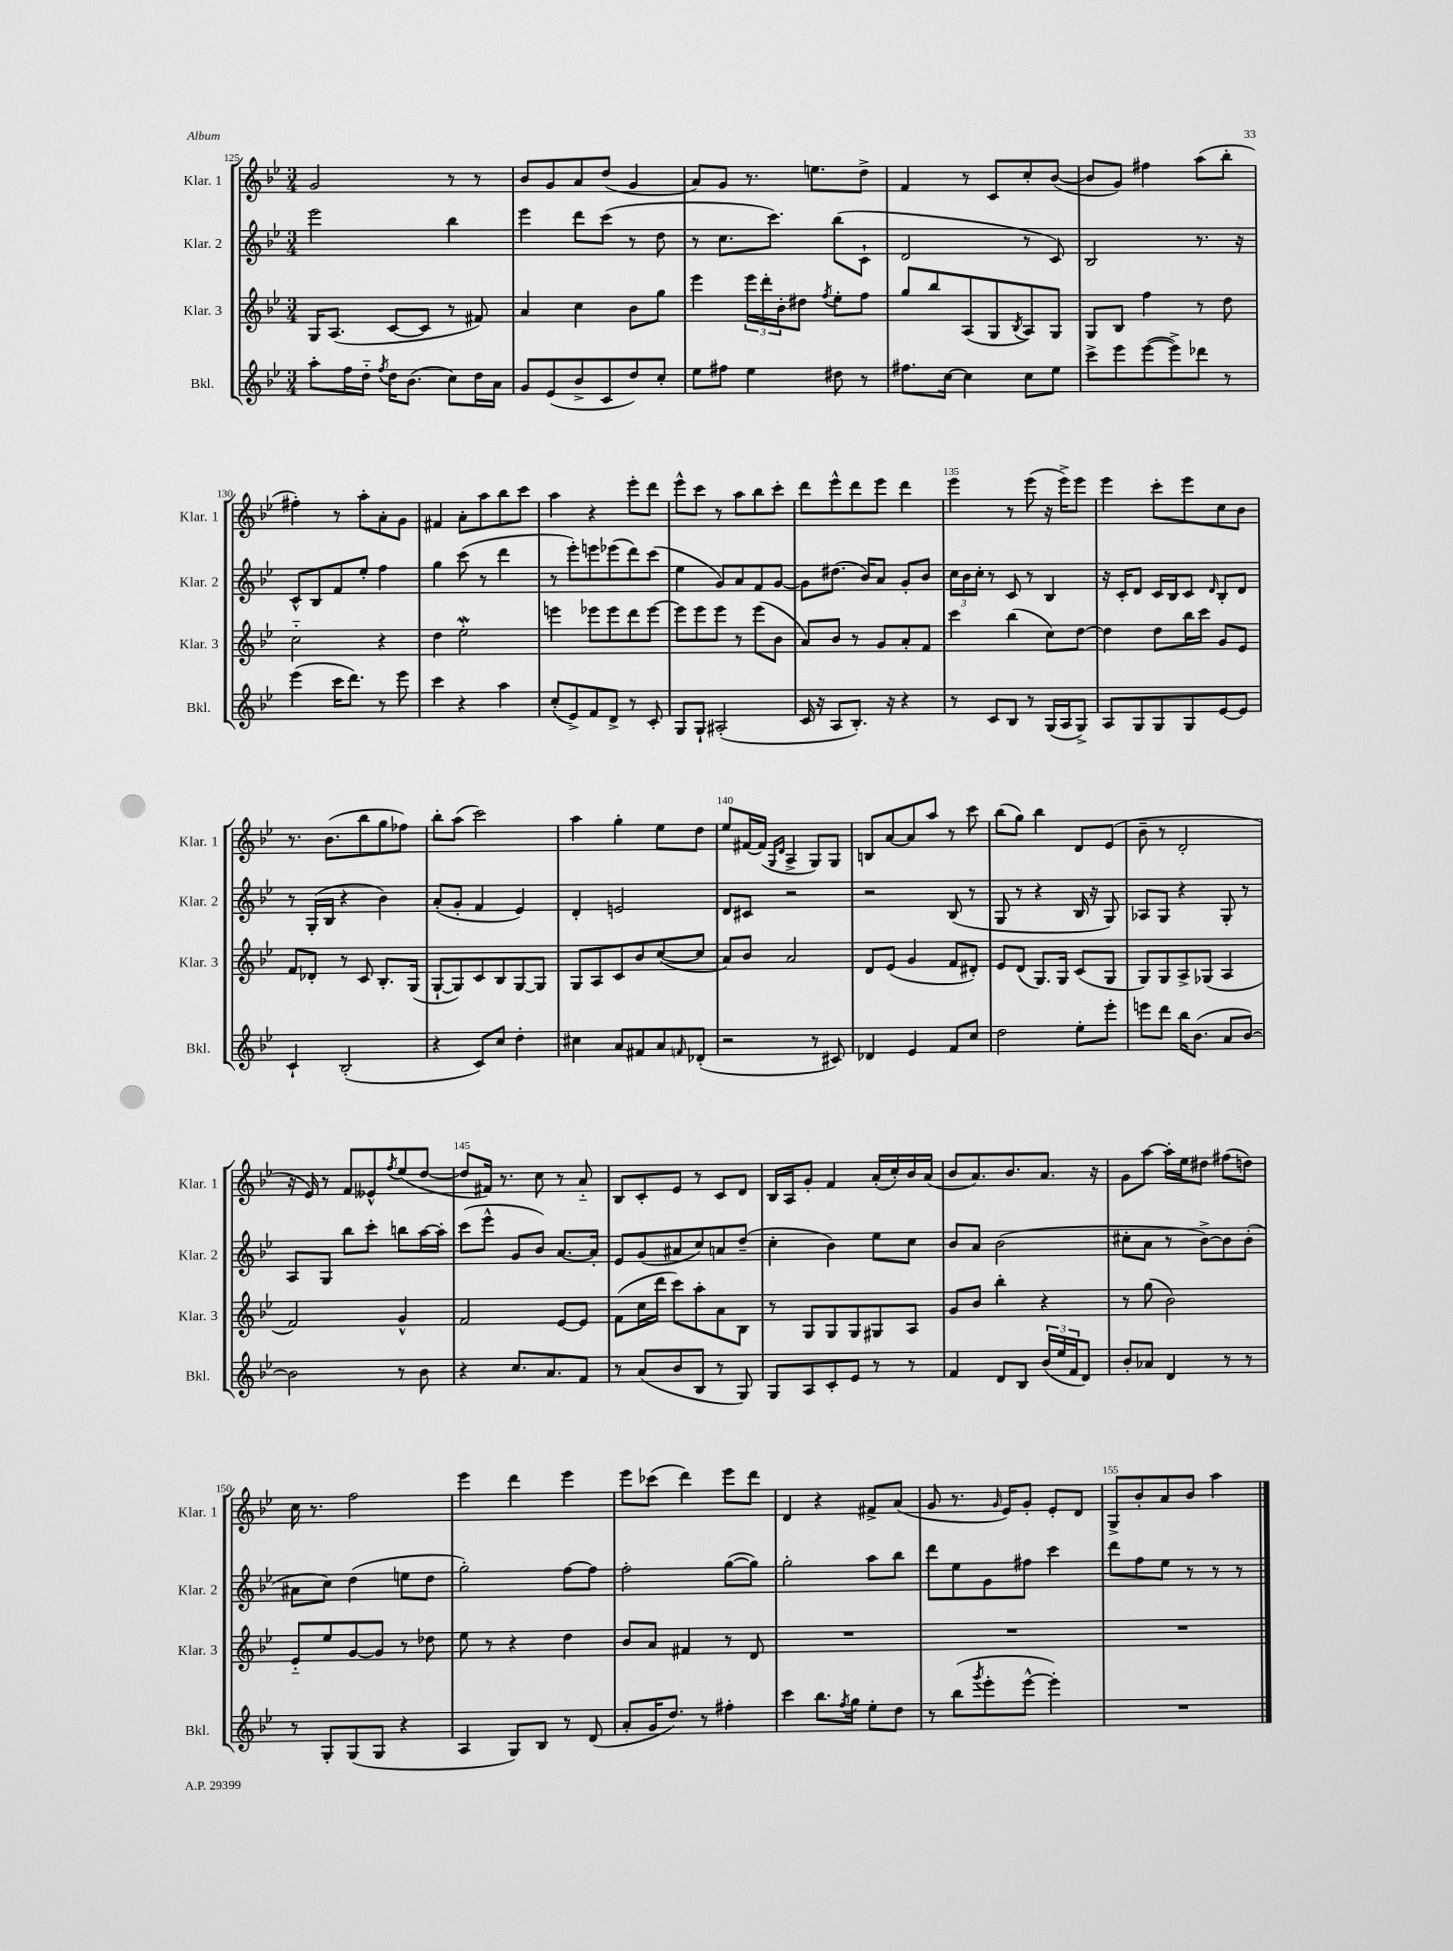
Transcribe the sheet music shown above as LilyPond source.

<<
\new StaffGroup <<
\new Staff = "s0" \with { instrumentName = "Klar. 1" shortInstrumentName = "Klar. 1" } {
    \clef treble \key bes \major \numericTimeSignature \time 3/4
    g'2 r8 r8 |
    bes'8 g'8 a'8 d''8( g'4 |
    a'8) g'8 r8. e''8. d''8-> |
    f'4 r8 c'8 c''8-. bes'8~( |
    bes'8 g'8) fis''4 a''8( bes''8-. |
    fis''4-.) r8 a''8-. a'8-. g'8 |
    fis'4 a'8-. a''8 bes''8 c'''8 |
    a''4 r4 ees'''8-. d'''8 |
    ees'''8-^ c'''8 r8 a''8 bes''8 c'''8-. |
    d'''8 ees'''8-^ d'''8 ees'''8 d'''4 |
    ees'''4 r8 ees'''8( r16 ees'''16->) ees'''8 |
    ees'''4 c'''8-. ees'''8 c''8 bes'8 |
    r8. bes'8.( bes''8 g''8 fes''8) |
    bes''8-. a''8( c'''2) |
    a''4 g''4-. ees''8 d''8 |
    ees''8 fis'16~ fis'16( \grace { g16 d'16 } a4-> g8) g8 |
    b8 a'8~ a'8 a''8 r8 c'''8 |
    bes''8( g''8) bes''4 d'8 ees'8( |
    bes'8-- r8 d'2-. |
    r16 ees'16) r8 f'8 eeses'8-^ \acciaccatura { f''8 } ees''8( d''8~ |
    d''8 fis'16) r8. c''8 r8 a'8-_ |
    bes8 c'8-. ees'8 r8 c'8 d'8 |
    bes16 a16 g'8-. f'4 a'16-.( c''16-.) bes'16 a'16( |
    bes'8 a'8.) bes'8. a'8. r16 |
    g'8 a''8~ a''16-. ees''16 dis''8 fis''8( d''8) |
    c''16 r8. f''2 |
    ees'''4 d'''4 ees'''4 |
    ees'''8 ces'''8( d'''4) ees'''8 d'''8 |
    d'4 r4 fis'8-> a'8( |
    g'8 r8. \grace { g'16 } ees'16) g'8-. ees'8-. d'8 |
    g8-> bes'8-. a'8 bes'8 a''4 \bar "|." |
}
\new Staff = "s1" \with { instrumentName = "Klar. 2" shortInstrumentName = "Klar. 2" } {
    \clef treble \key bes \major \numericTimeSignature \time 3/4
    ees'''2 bes''4 |
    ees'''4 d'''8 c'''8( r8 d''8 |
    r8 c''8. c'''8.) bes''8( c'8-! |
    d'2 r8 c'8) |
    bes2 r8. r16 |
    c'8-^ bes8 f'8 ees''8-. f''4 |
    g''4 c'''8( r8 d'''4 |
    r8 ees'''8-.) e'''8 ees'''8( d'''8) c'''8( |
    ees''4 g'8) a'8 f'8 g'8~ |
    g'8 dis''8.( bes'16) a'8 g'8-. bes'8 |
    \tuplet 3/2 { c''16 bes'16 c''16-. } r8 c'8 r8 bes4 |
    r16 c'16-. d'8 c'16 bes16 c'8 \grace { d'16 } bes8-. d'8 |
    r8 g16-.( bes16 r4 bes'4) |
    a'8-.( g'8-. f'4 ees'4) |
    d'4-. e'2 |
    d'8 cis'8 r2 |
    r2 bes8( r8 |
    g8 r8 r4 bes16 r16 g8) |
    aes8 g8 r4 g8-. r8 |
    a8 g8 bes''8 c'''8-. b''8 a''16~ a''16-. |
    c'''8( ees'''8-^ g'8 bes'8) a'8.~ a'16-. |
    ees'8 g'8( ais'8 c''8) a'8 d''8--( |
    c''4-. bes'4) ees''8 c''8 |
    bes'8 a'8 bes'2( |
    cis''8-. a'8 r8 bes'8~->) bes'8 bes'8-.( |
    ais'8 c''8) d''4( e''8 d''8 |
    g''2-.) f''8~ f''8 |
    f''2-. g''8~( g''8) |
    g''2-. a''8 bes''8 |
    d'''8 ees''8 g'8 fis''8 c'''4 |
    d'''8 f''8 ees''8 r8 r8 r8 \bar "|." |
}
\new Staff = "s2" \with { instrumentName = "Klar. 3" shortInstrumentName = "Klar. 3" } {
    \clef treble \key bes \major \numericTimeSignature \time 3/4
    g16 a8.( c'8~ c'8 r8 fis'8) |
    a'4 c''4 bes'8 g''8 |
    ees'''4 \tuplet 3/2 { ees'''16 d'''16-. bes'16-. } dis''8 \acciaccatura { f''8 } ees''8-. f''8 |
    g''8 bes''8 a8( g8 \acciaccatura { bes8 } a8) g8 |
    g8 bes8 f''4 r8 d''8 |
    c''2-_ r4 |
    d''4 ees''2-.\mordent |
    e'''4 ees'''8 ees'''8 d'''8 ees'''8~ |
    ees'''8 ees'''8 ees'''8 r8 ees'''8( bes'8 |
    a'8) bes'8 r8 g'8 a'8-. f'8 |
    c'''4 bes''4( c''8) d''8~ |
    d''4 d''8 bes''16 c'''16 g'8 ees'8 |
    f'8 des'8-. r8 c'8 bes8.-. g16( |
    g8~-! g8) c'8 bes8 g8~ g8 |
    g8 a8 c'8 bes'8 c''8~( c''8 |
    a'8) bes'8 a'2 |
    d'8 ees'8( g'4 f'8 dis'8-.) |
    ees'8 d'8( g8.) g16 c'8( g8 |
    g8) g8 a8-> ges8( a4 |
    f'2) g'4-^ |
    f'2 ees'8~ ees'8 |
    f'8( c''16 d'''16 c'''8) a''8-. a'8 bes8 |
    r8 g8 g8 g8 gis8 a8 |
    g'8 bes'8 bes''4-. r4 |
    r8 g''8( bes'2) |
    ees'8-_ ees''8 g'8~ g'8 r8 des''8 |
    ees''8 r8 r4 d''4 |
    bes'8 a'8 fis'4 r8 d'8 |
    R2. |
    R2. |
    R2. \bar "|." |
}
\new Staff = "s3" \with { instrumentName = "Bkl." shortInstrumentName = "Bkl." } {
    \clef treble \key bes \major \numericTimeSignature \time 3/4
    a''8-. f''16 d''16-_ \acciaccatura { f''8 } d''16 bes'8.( c''8) d''16 a'16 |
    g'8 ees'8( bes'8-> c'8 d''8) c''8-. |
    ees''8 fis''8 ees''4 dis''8 r8 |
    fis''8. c''16~ c''4 c''8 ees''8 |
    c'''8-> ees'''8 ees'''8~( ees'''8->) des'''8 r8 |
    ees'''4( c'''16 d'''8.) r8 ees'''8 |
    c'''4 r4 a''4 |
    c''8-.( ees'8->) f'8 d'8-> r8 c'8-. |
    g8 g8-! ais2-.( |
    c'16 r16 a8 bes8.-.) r16 r4 |
    r8 c'8 bes8 r8 g16( a16 g8->) |
    a8 g8 g8 g8 ees'8~ ees'8 |
    c'4-! bes2-.( |
    r4 c'8) c''8 d''4-. |
    cis''4 a'8 fis'8 a'8 \grace { f'16 } des'8-.( |
    r2 r8 cis'8) |
    des'4 ees'4 f'8 c''8 |
    d''2 ees''8-. ees'''8-. |
    e'''8 d'''8 bes''16 bes'8.( a'8 bes'8~) |
    bes'2 r8 bes'8 |
    r4 c''8. a'8. f'8 |
    r8 a'8( bes'8 bes8 r8 g8) |
    g8 a8 c'8-. ees'8 r8 r8 |
    f'4 d'8 bes8 \tuplet 3/2 { bes'16( ees''16 f'16 } d'8) |
    bes'8-. aes'8 d'4 r8 r8 |
    r8 g8-. g8( g8 r4 |
    a4 g8) bes8 r8 d'8( |
    a'8-. g'16 d''8.) r8 fis''4-. |
    c'''4 bes''8. \acciaccatura { f''8 } g''16 ees''8-. d''8 |
    r8 bes''8( \acciaccatura { g'''8 } ees'''8-. ees'''8~-^ ees'''4-.) |
    R2. \bar "|." |
}
>>
>>
\layout { \context { \Score currentBarNumber = #125 \override BarNumber.break-visibility = ##(#f #t #t) barNumberVisibility = #(every-nth-bar-number-visible 5) } }
